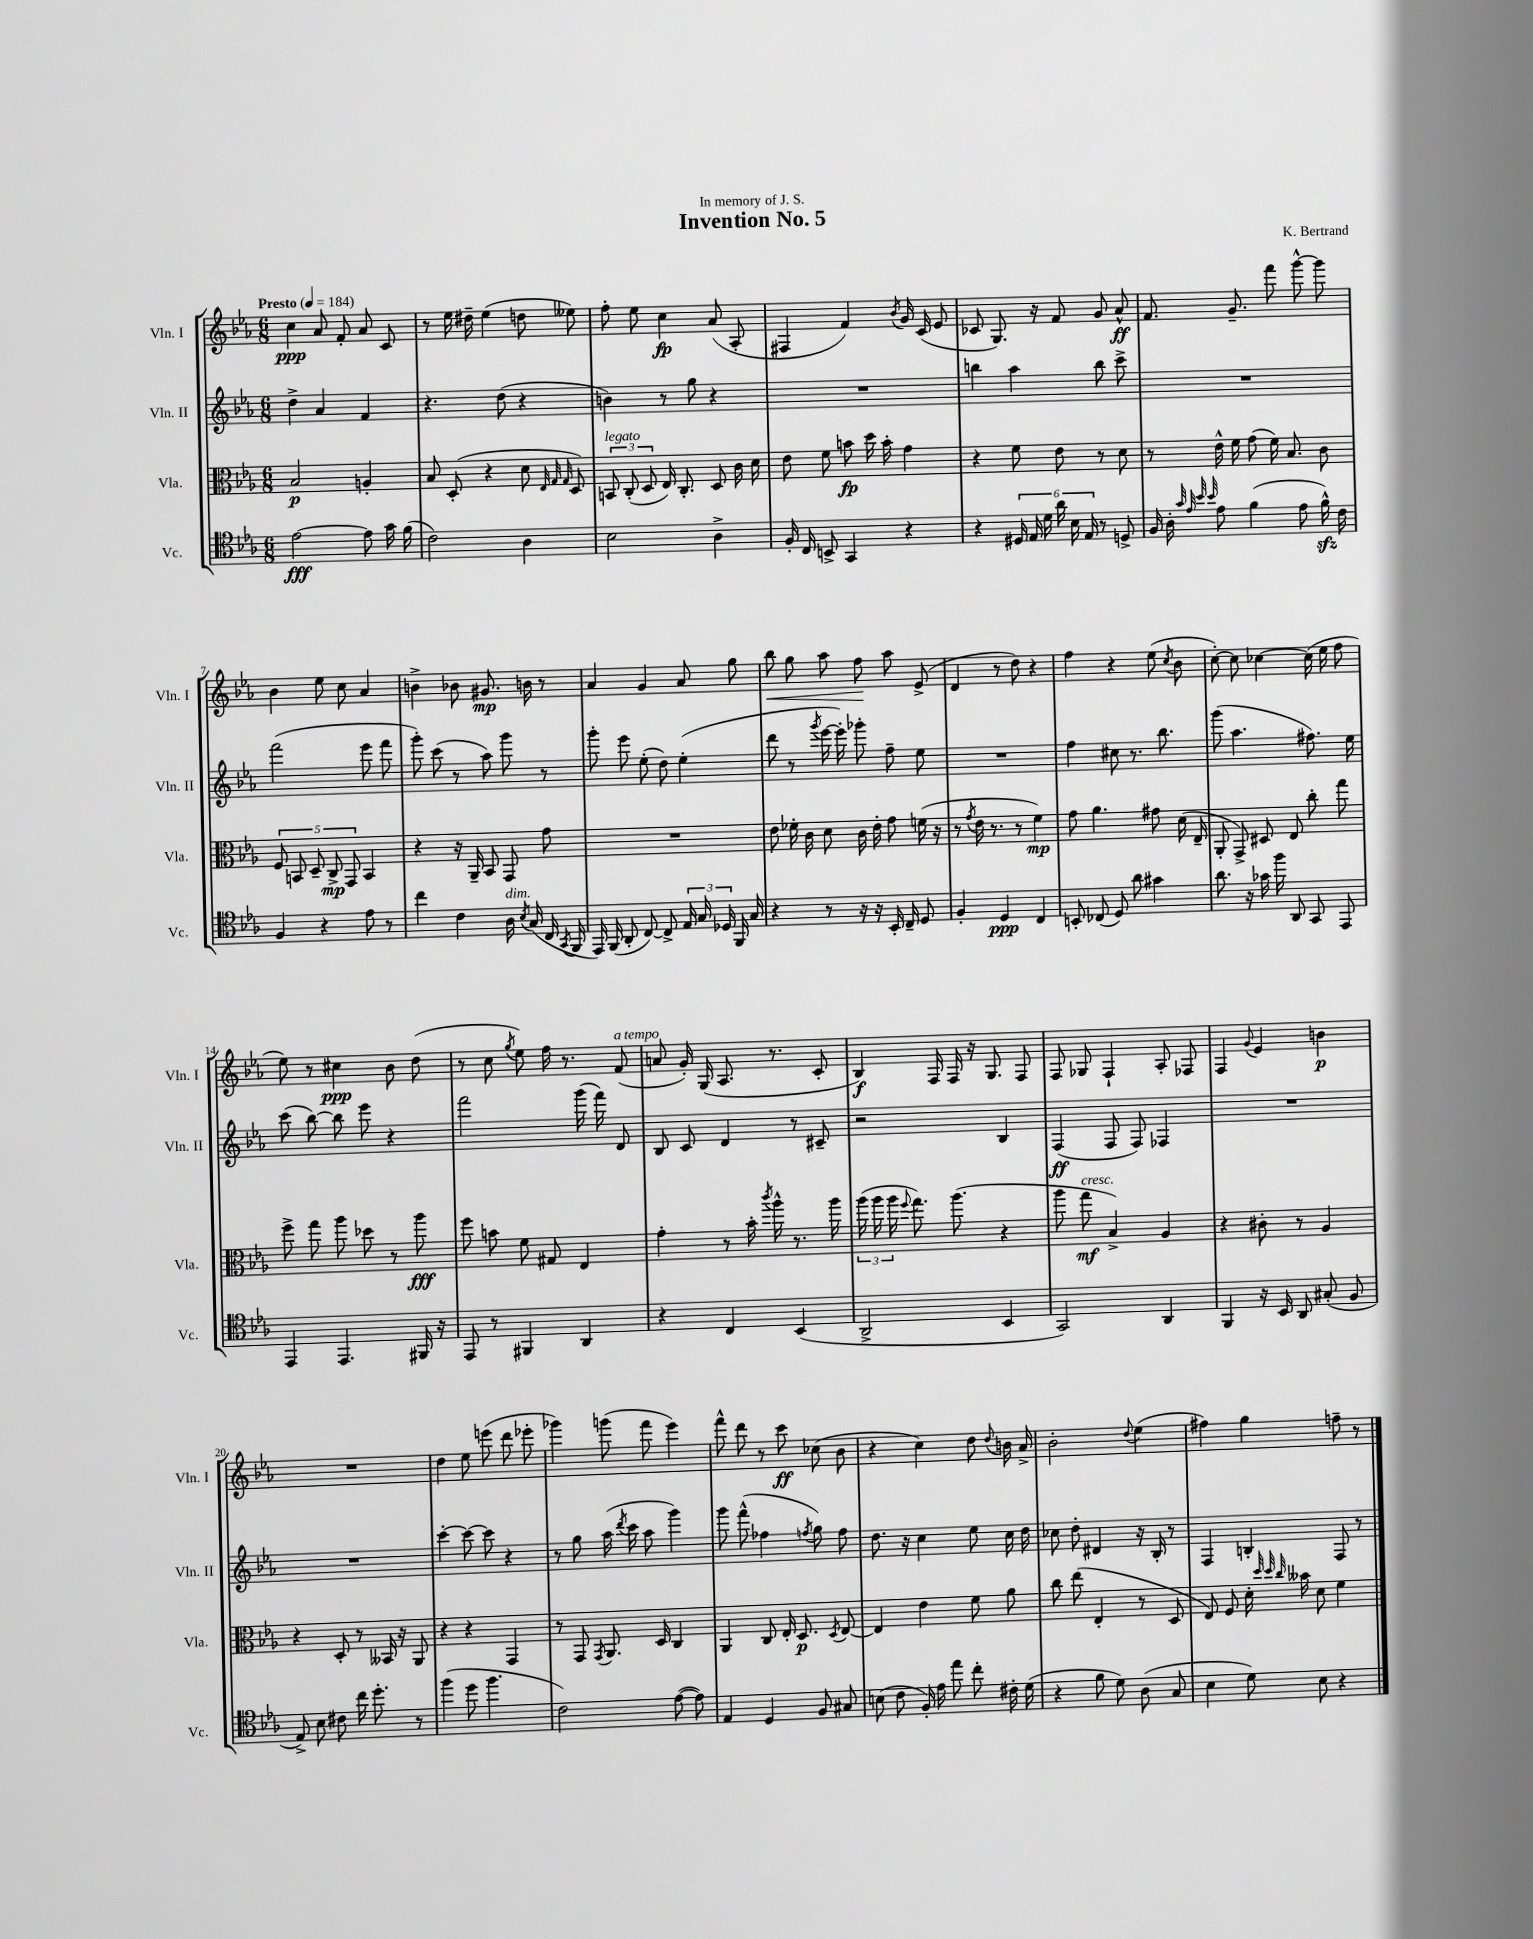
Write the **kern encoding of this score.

**kern	**dynam	**kern	**dynam	**kern	**dynam	**kern	**dynam
*part4	*part4	*part3	*part3	*part2	*part2	*part1	*part1
*staff4	*staff4	*staff3	*staff3	*staff2	*staff2	*staff1	*staff1
*I"Vc.	*	*I"Vla.	*	*I"Vln. II	*	*I"Vln. I	*
*I'Vc.	*	*I'Vla.	*	*I'Vln. II	*	*I'Vln. I	*
*clefC4	*	*clefC3	*	*clefG2	*	*clefG2	*
*k[b-e-a-]	*	*k[b-e-a-]	*	*k[b-e-a-]	*	*k[b-e-a-]	*
*M6/8	*	*M6/8	*	*M6/8	*	*M6/8	*
*MM184	*	*MM184	*	*MM184	*	*MM184	*
=1	=1	=1	=1	=1	=1	=1	=1
!	!	!	!	!	!	!LO:TX:a:B:t=Presto	!
[2e-\	fff	2B-/	p	4dd^\	.	4cc\	ppp
.	.	.	.	4a-/	.	8a-/	.
.	.	.	.	.	.	8f'/	.
8e-\]	.	4An'/	.	4f/	.	8a-/	.
16g\	.	.	.	.	.	8c/	.
(16f\	.	.	.	.	.	.	.
=2	=2	=2	=2	=2	=2	=2	=2
2c\)	.	8B-/	.	4.r	.	8r	.
.	.	(8D'/	.	.	.	16ee-\	.
.	.	.	.	.	.	16dd#X~\	.
.	.	4r	.	.	.	(4ee-\	.
.	.	.	.	(8dd\	.	.	.
4A-\	.	8d\	.	4r	.	8ddn\	.
.	.	32qqE-/	.	.	.	.	.
.	.	32qqG/	.	.	.	.	.
.	.	32qqG/	.	.	.	.	.
.	.	8D/)	.	.	.	8ee--X\)	.
=3	=3	=3	=3	=3	=3	=3	=3
!	!	!LO:TX:a:i:t=legato	!	!	!	!	!
2B-\	.	12BBn/	.	4bn\)	.	8ff'\	.
.	.	(12C'/	.	.	.	.	.
.	.	.	.	.	.	8ee-\	.
.	.	12D/	.	.	.	.	.
.	.	16E-/)	.	8r	.	4cc\	fp
.	.	8.C'/	.	.	.	.	.
.	.	.	.	8gg\	.	.	.
4A-^\	.	8D/	.	4r	.	(8a-/	.
.	.	16c\	.	.	.	8A-'/	.
.	.	16d\	.	.	.	.	.
=4	=4	=4	=4	=4	=4	=4	=4
16F'/	.	8e-\	.	2.r	.	4F#X/	.
16C/	.	.	.	.	.	.	.
8BBn^/	.	8f\	.	.	.	.	.
4GG/	.	8bn\	fp	.	.	4f/)	.
.	.	16dd\	.	.	.	.	.
.	.	16b'\	.	.	.	.	.
.	.	.	.	.	.	8qb-/	.
4r	.	4g\	.	.	.	16g/	.
.	.	.	.	.	.	(16c/	.
.	.	.	.	.	.	8e-/	.
=5	=5	=5	=5	=5	=5	=5	=5
4r	.	4r	.	4bbn\	.	8c-X/	.
.	.	.	.	.	.	8.G/)	.
24D#X/	.	8f\	.	4aa-\	.	.	.
24E-/	.	.	.	.	.	.	.
.	.	.	.	.	.	16r	.
24d\	.	.	.	.	.	.	.
24a-\	.	8e-\	.	.	.	8f/	.
24B-\	.	.	.	.	.	.	.
24E-/	.	.	.	.	.	.	.
8r	.	8r	.	8bb\	.	8g/	.
8Dn^/	.	8d\	.	8ccc^\	.	8a-^^/	ff
=6	=6	=6	=6	=6	=6	=6	=6
16F/	.	8r	.	2.r	.	8.f/	.
16A-'\	.	.	.	.	.	.	.
32qqg/	.	.	.	.	.	.	.
32qqe-/	.	.	.	.	.	.	.
32qqb-/	.	.	.	.	.	.	.
32qqb-/	.	.	.	.	.	.	.
8e-\	.	16e-^^\	.	.	.	.	.
.	.	16f\	.	.	.	8.g~/	.
(4f\	.	(8g\	.	.	.	.	.
.	.	16f\)	.	.	.	8fff\	.
.	.	8.B-/	.	.	.	.	.
8e-\	.	.	.	.	.	[8ggg^^\	.
16fzz^^\)	.	8c\	.	.	.	8ggg\]	.
16c\	.	.	.	.	.	.	.
!!LO:LB:g=z
=7	=7	=7	=7	=7	=7	=7	=7
4F/	.	10F/	.	(2fff\	.	4b-\	.
.	.	10BBn/	.	.	.	.	.
.	.	10D~/	.	.	.	.	.
4r	.	.	.	.	.	8ee-\	.
.	.	10C^/	mp	.	.	.	.
.	.	.	.	.	.	8cc\	.
.	.	10GG/	.	.	.	.	.
8e-\	.	4BB/	.	8eee-\	.	4a-/	.
8r	.	.	.	8fff\	.	.	.
=8	=8	=8	=8	=8	=8	=8	=8
4cc\	.	4r	.	8ggg'\)	.	4bn^\	.
.	.	.	.	(8ccc\	.	.	.
4c\	.	16r	.	8r	.	8b-X\	.
.	.	16AA-~/	.	.	.	.	.
.	.	8BB-/	.	8aa-\)	.	8.g#X/	mp
!LO:TX:a:i:t=dim.	!	!	!	!	!	!	!
16A-\	.	8GG/	.	8ggg\	.	.	.
8qB-/	.	.	.	.	.	.	.
(16G/	.	.	.	.	.	16bn\	.
16C/	.	8g\	.	8r	.	8r	.
8qGG/	.	.	.	.	.	.	.
16FF/	.	.	.	.	.	.	.
=9	=9	=9	=9	=9	=9	=9	=9
16EE-/)	.	2.r	.	8ggg'\	.	4a-/	.
(16FF/	.	.	.	.	.	.	.
8AA-'/	.	.	.	8eee-\	.	.	.
[8C/)	.	.	.	(8ee-'\	.	4g/	.
8C^/]	.	.	.	8dd\)	.	.	.
24E-/	.	.	.	(4ee-'\	.	8a-/	.
24G/	.	.	.	.	.	.	.
24D-X/	.	.	.	.	.	.	.
16FF/	.	.	.	.	.	8gg\	.
16G/	.	.	.	.	.	.	.
=10	=10	=10	=10	=10	=10	=10	=10
!	!	!	!	!	!	!	!LO:HP:b
4r	.	8e-\	.	8ddd\	.	8bb-\	<
.	.	16f-X'\	.	8r	.	8gg\	.
.	.	16c\	.	.	.	.	.
.	.	.	.	8qggg/	.	.	.
8r	.	8d\	.	[16eee-\	.	8aa-\	.
.	.	.	.	16eee-'\])	.	.	.
16r	.	16c\	.	8ggg-X'\	.	8ff\	.
16r	.	16e-'\	.	.	.	.	.
16BB-'/	.	8g\	.	8ff~\	.	8aa-\	[
16C~/	.	.	.	.	.	.	.
8D/	.	(16fn\	.	8ee-\	.	(8e-^/	.
.	.	16r	.	.	.	.	.
=11	=11	=11	=11	=11	=11	=11	=11
4F'/	.	8r	.	2.r	.	4d/	.
.	.	8qg/	.	.	.	.	.
.	.	16e-\	.	.	.	.	.
.	.	8.r	.	.	.	.	.
4D/	ppp	.	.	.	.	8r	.
.	.	8r	.	.	.	8dd\)	.
4C/	.	4f\)	mp	.	.	4r	.
=12	=12	=12	=12	=12	=12	=12	=12
8BBn'/	.	8g\	.	4ff\	.	4ff\	.
(8C-X/	.	4.a-\	.	.	.	.	.
8D/)	.	.	.	8cc#X\	.	4r	.
8a-\	.	.	.	8.r	.	.	.
4g#X\	.	8g#X\	.	.	.	(8ee-\	.
.	.	.	.	8.bb-\	.	.	.
.	.	.	.	.	.	8qcc/	.
.	.	(16d\	.	.	.	8b-\	.
.	.	16E-~/	.	.	.	.	.
=13	=13	=13	=13	=13	=13	=13	=13
8.a-\	.	8AA-'/	.	(8ggg\	.	[8cc'\)	.
.	.	8GG^/)	.	4.aa-\	.	8cc\]	.
16r	.	.	.	.	.	.	.
16g-X\	.	8D#X/	.	.	.	[4cc-X\	.
16ff\	.	.	.	.	.	.	.
8AA-/	.	8E-/	.	.	.	.	.
8GG/	.	8cc'\	.	8.ff#X\)	.	(16cc-\]	.
.	.	.	.	.	.	16ee-\	.
8EE-/	.	8gg\	.	.	.	8ff\	.
.	.	.	.	16ee-\	.	.	.
!!LO:LB:g=z
=14	=14	=14	=14	=14	=14	=14	=14
4EE-/	.	8ff^\	.	(8ccc\	.	8ee-\)	.
.	.	8gg\	.	[8bb-\)	.	8r	.
4.EE-/	.	8aa-\	.	8bb-\]	.	4cc#X\	ppp
.	.	8dd-X\	.	8eee-\	.	.	.
.	.	8r	.	4r	.	8b-\	.
16FF#X/	.	8aa-\	fff	.	.	(8dd\	.
16r	.	.	.	.	.	.	.
=15	=15	=15	=15	=15	=15	=15	=15
8EE-/	.	8ff\	.	2fff\	.	8r	.
8r	.	8bn\	.	.	.	8cc\	.
.	.	.	.	.	.	8qgg/	.
4FF#X/	.	8f\	.	.	.	8ee-\)	.
.	.	8G#X/	.	.	.	16ff\	.
.	.	.	.	.	.	8.r	.
4AA-/	.	4E-/	.	(16ggg\	.	.	.
.	.	.	.	16fff\)	.	.	.
!	!	!	!	!	!	!LO:TX:a:i:t=a tempo	!
.	.	.	.	8d/	.	(8f/	.
=16	=16	=16	=16	=16	=16	=16	=16
4r	.	4g'\	.	8B-/	.	8an/	.
.	.	.	.	8c/	.	16g'/)	.
.	.	.	.	.	.	(16G/	.
4C/	.	8r	.	4d/	.	8.A-/	.
.	.	16b-'\	.	.	.	.	.
.	.	8qccc/	.	.	.	.	.
.	.	16aa-^^\	.	.	.	8.r	.
(4BB-/	.	8.r	.	8r	.	.	.
.	.	.	.	8c#X~/	.	8c'/	.
.	.	16aa-\	.	.	.	.	.
=17	=17	=17	=17	=17	=17	=17	=17
2AA-^/	.	(24aa-\	.	2r	.	4B-/)	f
.	.	24aa-\	.	.	.	.	.
.	.	24aa-\	.	.	.	.	.
.	.	8qqff/	.	.	.	.	.
.	.	8.gg\)	.	.	.	.	.
.	.	.	.	.	.	16F/	.
.	.	(8.aa-\	.	.	.	16F/	.
.	.	.	.	.	.	16r	.
.	.	.	.	.	.	8.G/	.
4BB-/	.	4r	.	4B-/	.	.	.
.	.	.	.	.	.	8F/	.
=18	=18	=18	=18	=18	=18	=18	=18
2GG/)	.	8aa-\	.	(4F/	ff	8F/	.
!	!	!LO:TX:a:i:t=cresc.	!	!	!	!	!
.	.	8gg\	mf	.	.	8G-X/	.
.	.	4B-^/)	.	8F/	.	4F`/	.
.	.	.	.	8F/)	.	.	.
4AA-/	.	4A-/	.	4F-X/	.	8A-'/	.
.	.	.	.	.	.	8F-X/	.
=19	=19	=19	=19	=19	=19	=19	=19
4FF/	.	4r	.	2.r	.	4F/	.
.	.	.	.	.	.	8qqg/	.
16r	.	8c#X'\	.	.	.	4e-/	.
16BB-/	.	.	.	.	.	.	.
8AA-/	.	8r	.	.	.	.	.
(8G#X'/	.	4A-/	.	.	.	4bn\	p
8F/	.	.	.	.	.	.	.
!!LO:LB:g=z
=20	=20	=20	=20	=20	=20	=20	=20
8E-^/)	.	4r	.	2.r	.	2.r	.
8B-\	.	.	.	.	.	.	.
8c#X\	.	8D'/	.	.	.	.	.
16cc\	.	8r	.	.	.	.	.
8.dd'\	.	.	.	.	.	.	.
.	.	16BB--X/	.	.	.	.	.
.	.	16r	.	.	.	.	.
8r	.	8AA-/	.	.	.	.	.
=21	=21	=21	=21	=21	=21	=21	=21
(4ff\	.	4r	.	[4ccc'\	.	4dd\	.
8dd\	.	4r	.	8ccc\_	.	8ee-\	.
4.ff\	.	.	.	8ccc\]	.	(8eeen\	.
.	.	4GG/	.	4r	.	8ddd\	.
.	.	.	.	.	.	8eee-X'\	.
=22	=22	=22	=22	=22	=22	=22	=22
2c\)	.	8r	.	8r	.	4ggg-X\)	.
.	.	8GG/	.	8gg\	.	.	.
.	.	8qGG/	.	.	.	.	.
.	.	8.AA-/	.	(16aa-\	.	(8gggn\	.
.	.	.	.	8qddd/	.	.	.
.	.	.	.	16ccc\	.	.	.
.	.	.	.	8aa-\	.	8fff\	.
.	.	16D/	.	.	.	.	.
([8e-\	.	4C/	.	4ggg\)	.	4eee-\)	.
8e-\])	.	.	.	.	.	.	.
=23	=23	=23	=23	=23	=23	=23	=23
4E-/	.	4AA-/	.	8ggg\	.	8fff^^\	.
.	.	.	.	(8fff^^\	.	8ddd\	.
4D/	.	8C/	.	4ff-X\	.	8r	.
.	.	16E-'/	.	.	.	8ccc\	ff
.	.	8.D/	p	.	.	.	.
.	.	.	.	8qffn/	.	.	.
8F/	.	.	.	8gg\)	.	(8cc-X\	.
.	.	8qD/	.	.	.	.	.
8G#X/	.	[8E-/	.	8ff\	.	8b-\	.
=24	=24	=24	=24	=24	=24	=24	=24
(8Bn\	.	4E-/]	.	8.dd\	.	4r	.
8c\	.	.	.	.	.	.	.
.	.	.	.	16r	.	.	.
16F'/)	.	4e-\	.	4cc\	.	4cc\)	.
16e-\	.	.	.	.	.	.	.
8ee-\	.	.	.	.	.	.	.
8cc'\	.	8f\	.	8ee-\	.	8dd\	.
.	.	.	.	.	.	8qqdd/	.
16c#X'\	.	8a-\	.	16cc\	.	16bn\	.
(16d\	.	.	.	16dd\	.	16a-^/	.
=25	=25	=25	=25	=25	=25	=25	=25
4r	.	8cc\	.	8cc-X\	.	2b-'\	.
.	.	(8ee-\	.	8dd'\	.	.	.
8f\	.	4E-'/	.	4d#X/	.	.	.
8d\)	.	.	.	.	.	.	.
.	.	.	.	.	.	8qqdd/	.
(8A-\	.	8r	.	16r	.	(4ee-\	.
.	.	.	.	16B-'/	.	.	.
8G/	.	8D/	.	8r	.	.	.
=26	=26	=26	=26	=26	=26	=26	=26
4B-\	.	8E-/)	.	4F/	.	4ff#X\)	.
.	.	8F/	.	.	.	.	.
8d\)	.	16d'\	.	4Bn'/	.	4gg\	.
.	.	32qqdd/	.	.	.	.	.
.	.	32qqdd/	.	.	.	.	.
.	.	32qqcc/	.	.	.	.	.
.	.	16b--X\	.	.	.	.	.
8B-\	.	8d\	.	.	.	.	.
4r	.	4f\	.	8F/	.	8ffn~\	.
.	.	.	.	8r	.	8r	.
==	==	==	==	==	==	==	==
*-	*-	*-	*-	*-	*-	*-	*-
